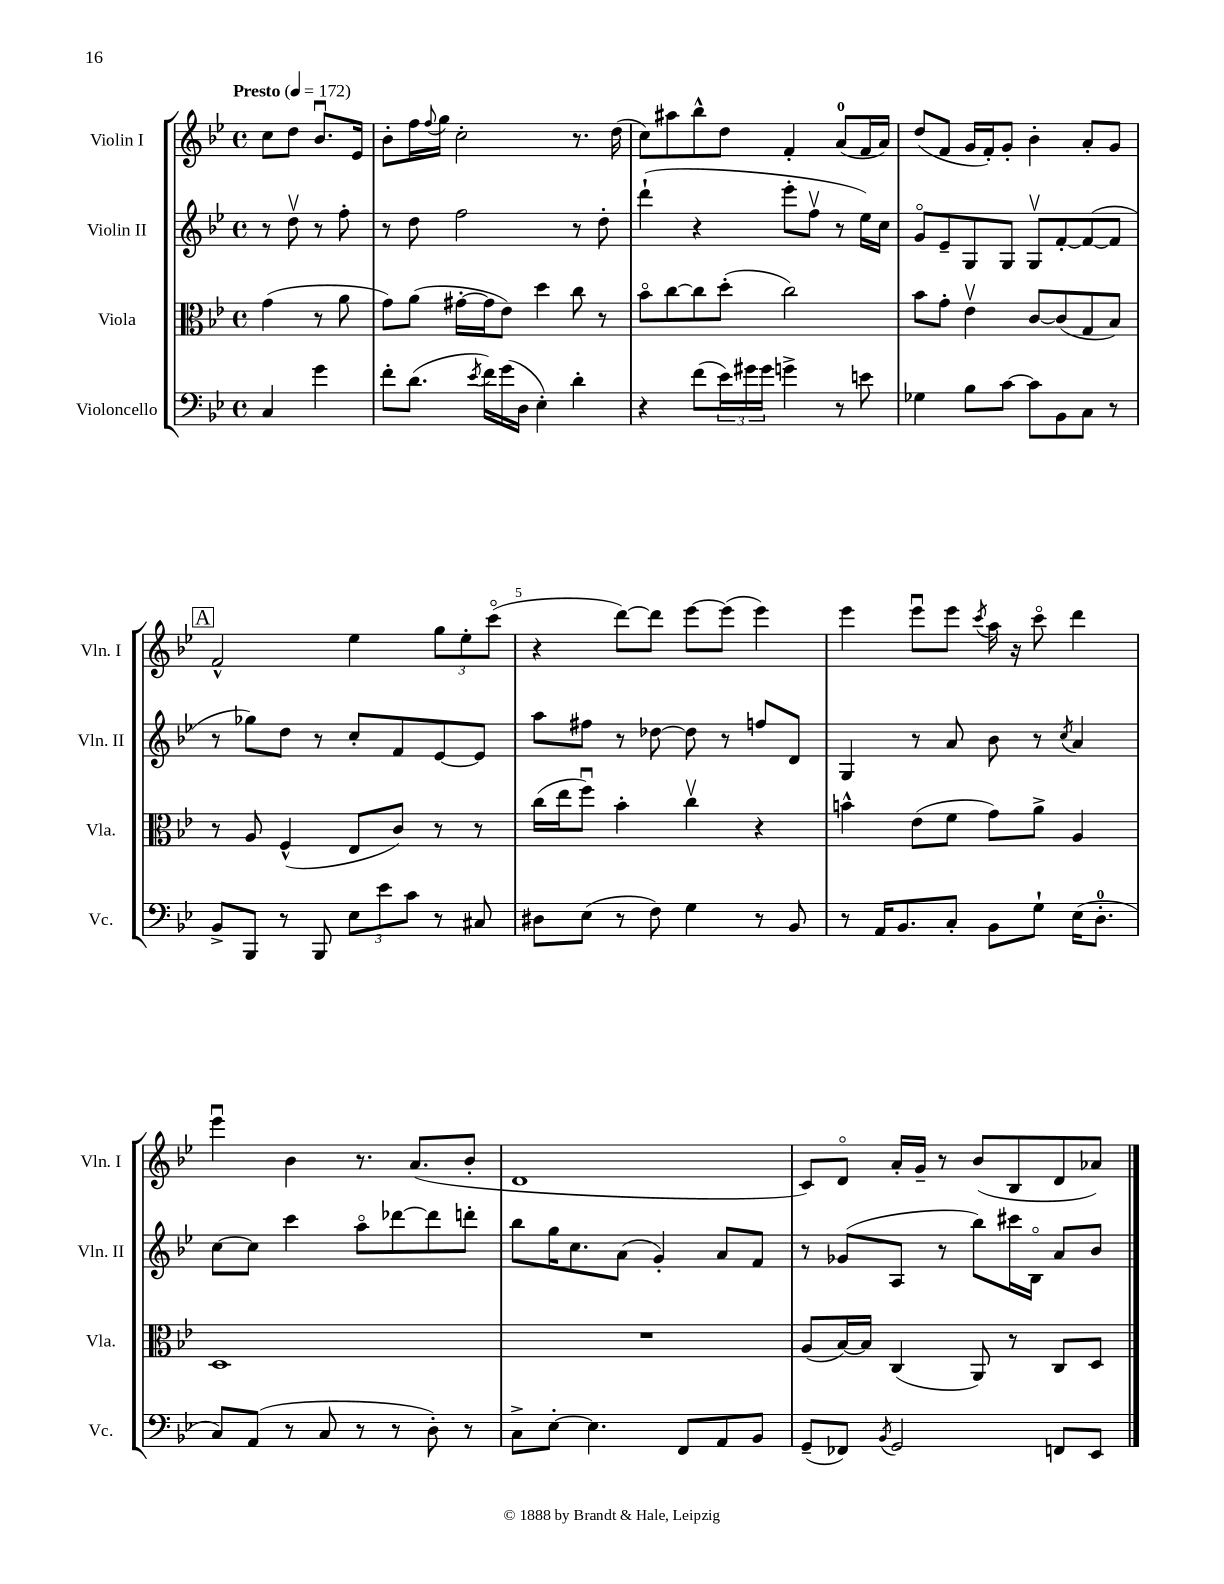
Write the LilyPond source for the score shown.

<<
\new StaffGroup <<
\new Staff = "s0" \with { instrumentName = "Violin I" shortInstrumentName = "Vln. I" } {
    \clef treble \key bes \major \defaultTimeSignature \time 4/4 \partial 2 \tempo "Presto" 4 = 172
    c''8 d''8 bes'8.\downbow ees'16 |
    bes'8-. f''16 \appoggiatura { f''8 } g''16 c''2-. r8. d''16( |
    c''8) ais''8 bes''8-^ d''8 f'4-. a'8-0( f'16 a'16) |
    d''8( f'8 g'16 f'16-.) g'8-. bes'4-. a'8-. g'8 |
    \mark \markup { \box "A" } f'2-^ ees''4 \tuplet 3/2 { g''8 ees''8-. c'''8\flageolet( } |
    r4 d'''8~) d'''8 ees'''8~ ees'''8( ees'''4) |
    ees'''4 ees'''8\downbow ees'''8 \acciaccatura { c'''8 } a''16 r16 c'''8\flageolet d'''4 |
    ees'''4\downbow bes'4 r8. a'8.( bes'8-. |
    d'1 |
    c'8) d'8\flageolet a'16-. g'16-- r8 bes'8( bes8 d'8 aes'8) \bar "|." |
}
\new Staff = "s1" \with { instrumentName = "Violin II" shortInstrumentName = "Vln. II" } {
    \clef treble \key bes \major \defaultTimeSignature \time 4/4 \partial 2
    r8 d''8\upbow r8 f''8-. |
    r8 d''8 f''2 r8 d''8-. |
    d'''4-!( r4 ees'''8-. f''8\upbow r8 ees''16) c''16 |
    g'8\flageolet ees'8-- g8 g8 g8\upbow f'8~-. f'8~( f'8 |
    \mark \markup { \box "A" } r8 ges''8) d''8 r8 c''8-. f'8 ees'8~ ees'8 |
    a''8 fis''8 r8 des''8~ des''8 r8 f''8 d'8 |
    g4 r8 a'8 bes'8 r8 \acciaccatura { c''8 } a'4 |
    c''8~ c''8 c'''4 a''8\flageolet des'''8~ des'''8 d'''8-. |
    bes''8 g''16 c''8. a'8( g'4-.) a'8 f'8 |
    r8 ges'8( a8 r8 bes''8) cis'''16 bes16\flageolet a'8 bes'8 \bar "|." |
}
\new Staff = "s2" \with { instrumentName = "Viola" shortInstrumentName = "Vla." } {
    \clef alto \key bes \major \defaultTimeSignature \time 4/4 \partial 2
    g'4( r8 a'8 |
    g'8) a'8( gis'16~-. gis'16 ees'8) d''4 c''8 r8 |
    bes'8\flageolet c''8~ c''8 d''8-.( c''2) |
    bes'8 g'8-. ees'4\upbow c'8~ c'8( g8 bes8) |
    \mark \markup { \box "A" } r8 a8 f4-^( ees8 c'8) r8 r8 |
    c''16( ees''16 f''8\downbow) bes'4-. c''4\upbow r4 |
    b'4-^ ees'8( f'8 g'8) a'8-> a4 |
    d1 |
    R1 |
    a8( bes16~) bes16 c4( a,8) r8 c8 d8 \bar "|." |
}
\new Staff = "s3" \with { instrumentName = "Violoncello" shortInstrumentName = "Vc." } {
    \clef bass \key bes \major \defaultTimeSignature \time 4/4 \partial 2
    c4 g'4 |
    f'8-. d'8.( \acciaccatura { ees'8 } f'16) g'16( d16 ees4-.) d'4-. |
    r4 f'8( \tuplet 3/2 { ees'16) gis'16 gis'16 } g'4-> r8 e'8 |
    ges4 bes8 c'8~ c'8 bes,8 c8 r8 |
    \mark \markup { \box "A" } bes,8-> bes,,8 r8 bes,,8 \tuplet 3/2 { ees8 ees'8 c'8 } r8 cis8 |
    dis8 ees8( r8 f8) g4 r8 bes,8 |
    r8 a,16 bes,8. c8-. bes,8 g8-! ees16( d8.-0-. |
    c8) a,8( r8 c8 r8 r8 d8-.) r8 |
    c8-> ees8~-. ees4. f,8 a,8 bes,8 |
    g,8--( fes,8) \acciaccatura { bes,8 } g,2 f,8 ees,8 \bar "|." |
}
>>
>>
\layout { \context { \Score \override BarNumber.break-visibility = ##(#f #t #t) barNumberVisibility = #(every-nth-bar-number-visible 5) } }
